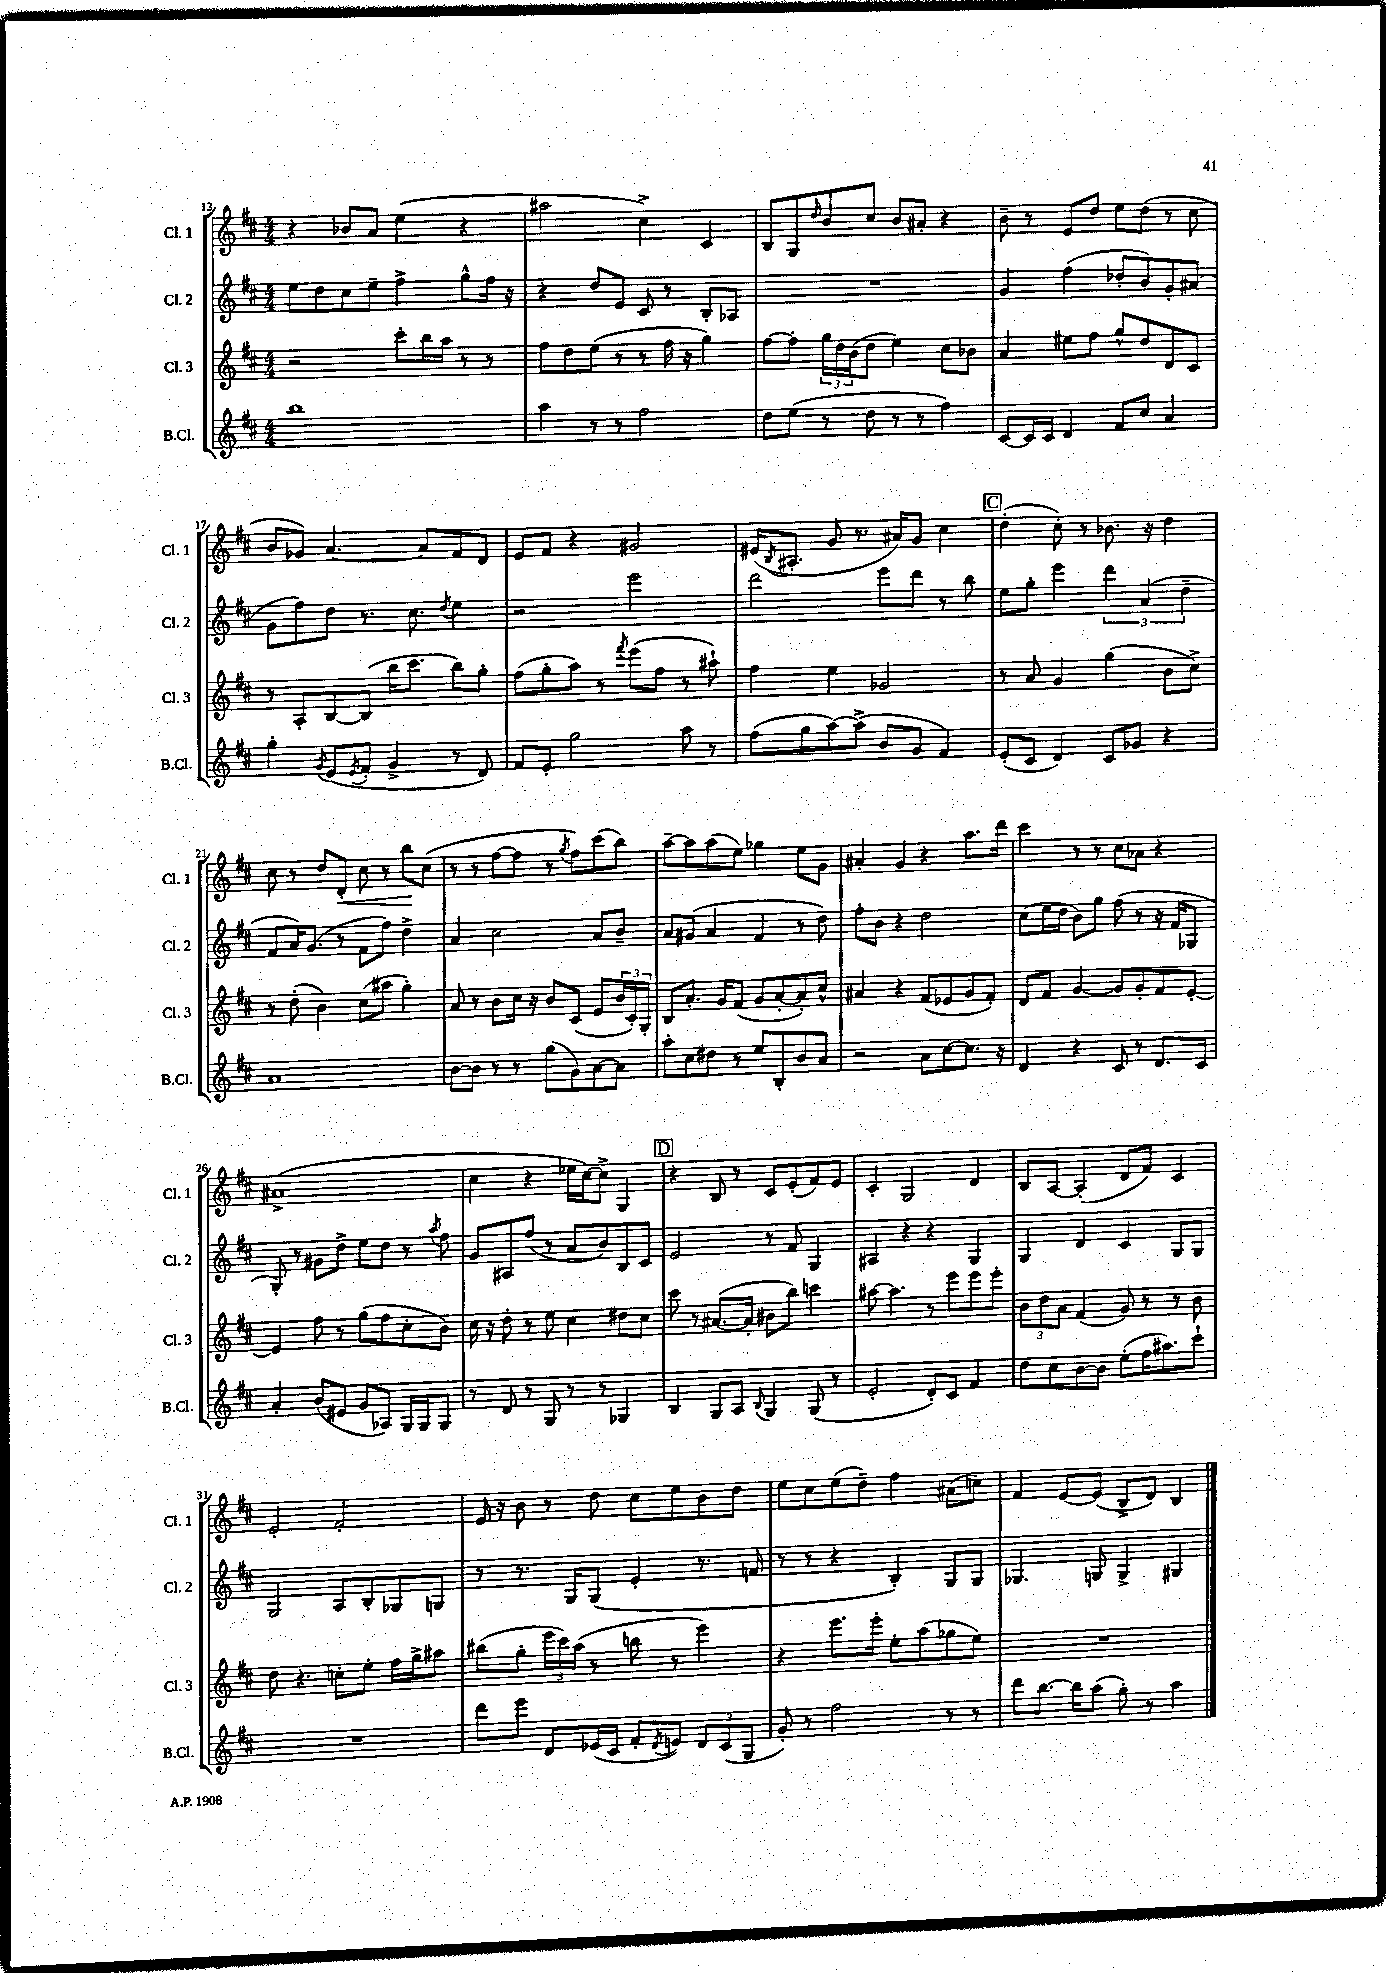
<<
\new StaffGroup <<
\new Staff = "s0" \with { instrumentName = "Cl. 1" shortInstrumentName = "Cl. 1" } {
    \clef treble \key d \major \numericTimeSignature \time 4/4
    r4 bes'8 a'8 e''4( r4 |
    ais''2 cis''4->) cis'4 |
    b8 g8 \grace { d''16 } b'8 cis''8 b'8 ais'8-. r4 |
    b'8-- r8 e'8 d''8 e''8 d''8( r8 cis''8 |
    b'8 ges'8) a'4.~ a'8 fis'8 d'8 |
    e'8 fis'8 r4 gis'2 |
    eis'16( \acciaccatura { b8 } ais8.-. g'8 r8. ais'16) g'8 cis''4 |
    \mark \markup { \box "C" } d''4-.( cis''8-.) r8 bes'8. r16 d''4 |
    cis''8 r8 d''8 d'8-.\< cis''8 r8 b''8\! cis''8( |
    r8 r8 fis''8~ fis''8 r8 \acciaccatura { g''8 } fis''8) cis'''8( b''8) |
    a''8~-- a''8 a''8( e''8) ges''4 e''8 g'8 |
    ais'4-. g'4 r4 a''8. d'''16 |
    cis'''4 r8 r8 cis''8 aes'8 r4 |
    ais'1->( |
    cis''4 r4 ees''16 cis''16~) cis''8-> g4 |
    \mark \markup { \box "D" } r4 b8 r8 cis'8 e'8-.( fis'8) e'8 |
    cis'4-. g2 d'4 |
    b8 a8~ a4-.( d'8 fis'8) cis'4 |
    e'2-. fis'2-. |
    e'16 r16 b'8 r8 d''8 cis''8 e''8 b'8 d''8 |
    e''8 cis''8 e''8( d''8--) fis''4 ais'8( c''8) |
    fis'4 e'8~ e'8( b8-> d'8) b4 \bar "|." |
}
\new Staff = "s1" \with { instrumentName = "Cl. 2" shortInstrumentName = "Cl. 2" } {
    \clef treble \key d \major \numericTimeSignature \time 4/4
    e''8 d''8 cis''8 e''8-- fis''4-> g''8-^ fis''16 r16 |
    r4 d''8 e'8 cis'8 r8 b8-. aes8 |
    R1 |
    g'4 fis''4( des''8-. b'8) g'8-. ais'8( |
    g'8 fis''8) d''8 r8. cis''8. \acciaccatura { d''8 } e''4 |
    r2 e'''2 |
    d'''2 e'''8 d'''8 r8 b''8 |
    \mark \markup { \box "C" } e''8 g''8-. e'''4 \tuplet 3/2 { d'''4 a'4( d''4-- } |
    fis'8 a'16) g'8.( r8 fis'8 fis''8) d''4-> |
    a'4 cis''2 a'8 b'8-- |
    a'8 gis'8( a'4 fis'4 r8 d''8) |
    fis''8-. b'8 r4 d''2 |
    cis''8( e''16 d''16 b'8) g''8 fis''8( r8 r16 fis'16 ges8 |
    g8-.) r8 gis'8 d''8-> e''8 d''8 r8 \acciaccatura { a''8 } fis''8 |
    g'8 ais8 fis''8( r8 a'8 b'8) b8 cis'8 |
    \mark \markup { \box "D" } e'2 r8 fis'8 g4 |
    ais4 r4 r4 g4 |
    g4 d'4 cis'4 g8 g8 |
    g2 a8 b8-. ges8 g8 |
    r8 r8. g16 g8( e'4-. r8. f'16 |
    r8 r8 r4 b4-.) g8 g8 |
    ges4. g8 g4-> gis4 \bar "|." |
}
\new Staff = "s2" \with { instrumentName = "Cl. 3" shortInstrumentName = "Cl. 3" } {
    \clef treble \key d \major \numericTimeSignature \time 4/4
    r2 cis'''8-. b''16 a''16 r8 r8 |
    fis''8 d''8 e''8( r8 r8 fis''16 r16 g''4) |
    fis''8~ fis''8-. \tuplet 3/2 { g''16 d''16 b'16( } d''8 e''4) cis''8 bes'8 |
    a'4 eis''8 fis''8 g''8-^ d''8 d'8 cis'8 |
    r8 a8-. b8~ b8( b''16 cis'''8. b''8) g''8-. |
    fis''8( g''8-. a''8) r8 \acciaccatura { fis'''8 } e'''8( fis''8 r8 ais''8-!) |
    fis''4 e''4 ges'2 |
    \mark \markup { \box "C" } r8 a'8 g'4 g''4( b'8 cis''8->) |
    r8 d''8-.( b'4) cis''8( ais''8 g''4-.) |
    a'8 r8 b'8 cis''16 r16 b'8 cis'8( e'8 \tuplet 3/2 { b'16 cis'16-.) g16-. } |
    b8 a'8.-. g'16 fis'8( g'8 a'8~-. a'8-.) cis''8-^ |
    ais'4 r4 fis'8( ees'8 g'8 fis'8-.) |
    d'8 fis'8 g'4~ g'8 g'8-. fis'8 e'8~-. |
    e'4 fis''8 r8 g''8( fis''8 cis''8-. b'8) |
    cis''16 r16 d''8-. r8 e''8 cis''4 dis''8 cis''8 |
    \mark \markup { \box "D" } cis'''8 r8 ais'8.~( ais'16-. bis'8 b''8) c'''4 |
    ais''8~ ais''4. r8 e'''8 e'''8 e'''8-. |
    \tuplet 3/2 { b'8 d''8 a'8 } fis'4( g'8) r8 r8 b'8 |
    d''8 r4. c''8-. e''8-. fis''16 g''16-> ais''8 |
    bis''8( g''8-. \tuplet 3/2 { e'''16 cis'''16) a''16( } r8 b''8 r8 e'''4) |
    r4 e'''8. e'''16-. e''8-. a''8( ges''8 e''8) |
    R1 \bar "|." |
}
\new Staff = "s3" \with { instrumentName = "B.Cl." shortInstrumentName = "B.Cl." } {
    \clef treble \key d \major \numericTimeSignature \time 4/4
    b''1 |
    a''4 r8 r8 fis''2 |
    d''8 e''8( r8 d''8 r8 r8 fis''4) |
    cis'8~ cis'16 cis'16 d'4 fis'8 cis''8 a'4 |
    g''4-. \acciaccatura { g'8 } e'8( \acciaccatura { e'8 } fis'8-. g'4-> r8 d'8) |
    fis'8 e'8-. g''2 a''8 r8 |
    fis''8( g''8 a''8~) a''8->( b'8 g'8 fis'4) |
    \mark \markup { \box "C" } e'8-.( cis'8 d'4) cis'8 ges'8 r4 |
    a'1 |
    b'8~ b'8 r8 r8 g''8( g'8) a'8~ a'8 |
    a''8-. cis''8 dis''8 r8 e''8 b8-. b'8 a'8 |
    r2 a'8 cis''8~ cis''8. r16 |
    d'4 r4 cis'8 r8 d'8. cis'16 |
    a'4-. b'8( eis'8 g'8 aes8) g16 g16 g8 |
    r8 d'8 r8 g8 r8 r8 ges4 |
    \mark \markup { \box "D" } b4 g8 a8 \appoggiatura { b8 } g4 g8( r8 |
    e'2-. d'8-.) cis'8 fis'4 |
    d''8 cis''8 b'8~ b'8 e''8-.( fis''16 ais''8.) cis'''8-! |
    R1 |
    d'''8 e'''8 d'8 ees'16( cis'16 fis'8-. \acciaccatura { d'8 } e'8) \tuplet 3/2 { d'8 cis'8( g8 } |
    g'8-.) r8 fis''2 r8 r8 |
    d'''8 b''8.~ b''16 a''8( g''8-.) r8 a''4 \bar "|." |
}
>>
>>
\layout { \context { \Score currentBarNumber = #13 } }
